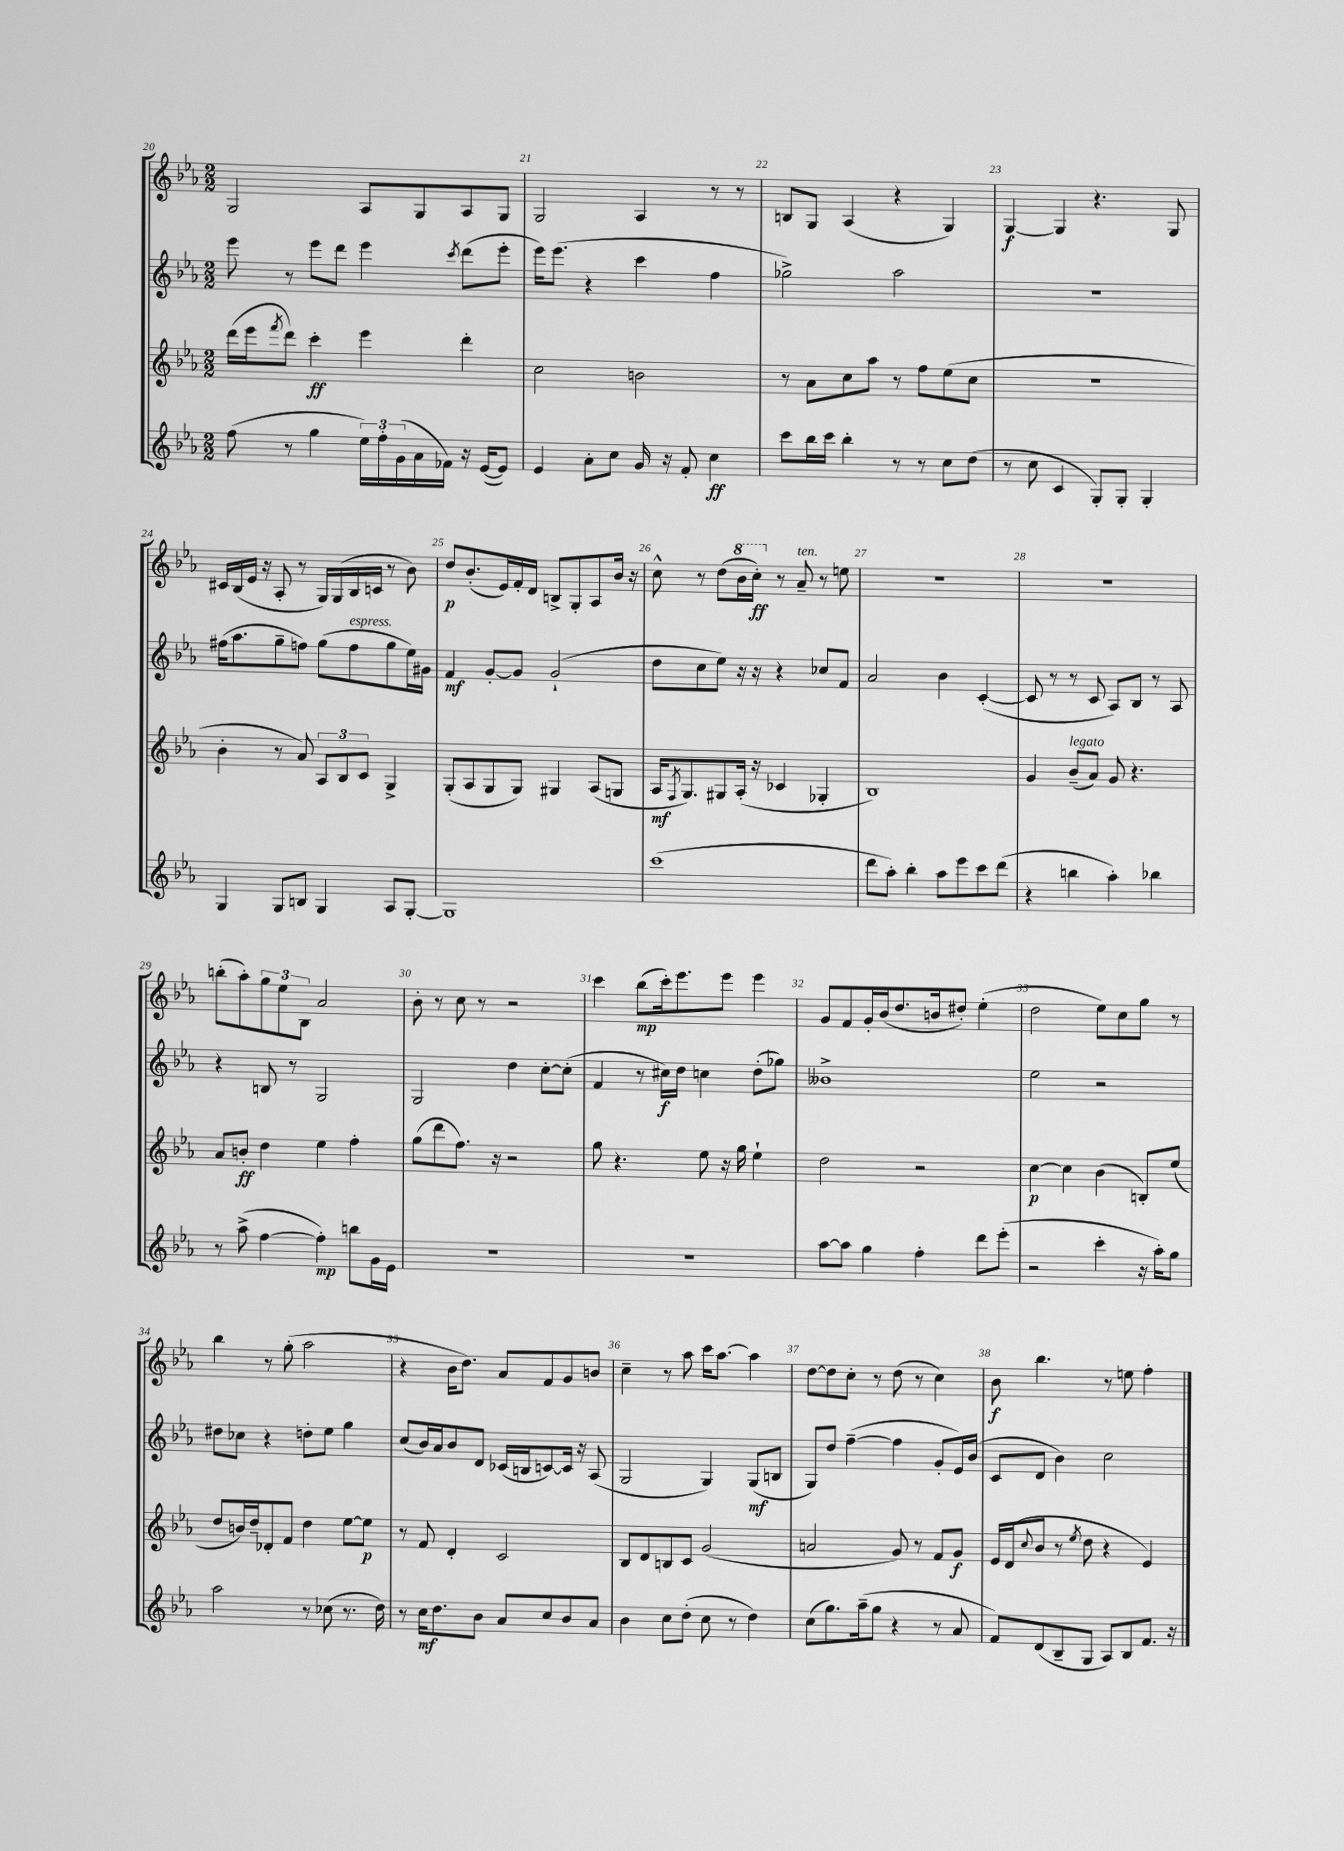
<<
\new StaffGroup <<
\new Staff = "s0" {
    \clef treble \key ees \major \numericTimeSignature \time 2/2
    g2 aes8 g8 aes8 g8 |
    g2 aes4 r8 r8 |
    b8 g8 aes4( r4 g4) |
    g4~\f g4 r4. g8 |
    cis'16 bes16( ees'16 r16 aes8-. r8 g16) g16( bes16 c'16 r8 bes'8) |
    d''8\p bes'8.-.( ees'16) f'16-. d'16 b8-> g8-. aes8 bes'16 r16 |
    c''8-^ r8 d''8( \ottava #1 bes''16 c'''16-.\ff) \ottava #0 r8 aes'8--^\markup { \italic "ten." } r8 e''8 |
    R1 |
    R1 |
    b''8-.( aes''8-.) \tuplet 3/2 { g''8 ees''8 bes8 } aes'2 |
    bes'8-. r8 c''8 r8 r2 |
    c'''4 bes''8\mp( c'''16-.) ees'''8. ees'''8 ees'''4 |
    g'8 f'8 g'16-. bes'16( d''8. b'16 dis''8-.) ees''4-.( |
    d''2 ees''8) c''8 g''8 r8 |
    bes''4 r8 g''8-.( aes''2 |
    r4 bes'16 d''8.) aes'8 f'8 g'8 b'8 |
    c''4-- r8 aes''8 c'''16 aes''8.~ aes''4 |
    d''8~ d''8 c''8-. r8 d''8( r8 c''4) |
    bes'8\f bes''4. r8 e''8 f''4-. \bar "|." |
}
\new Staff = "s1" {
    \clef treble \key ees \major \numericTimeSignature \time 2/2
    ees'''8 r8 ees'''8 d'''8 ees'''4 \acciaccatura { c'''8 } d'''8( ees'''8-. |
    ees'''16) ees'''8.( r4 c'''4 f''4 |
    ges''2->) aes''2 |
    R1 |
    fis''16( aes''8. g''8-- f''8) g''8( f''8^\markup { \italic "espress." } g''8 ees''16) gis'16 |
    f'4\mf g'8~-. g'8 g'2-!( |
    d''8 c''8 ees''8) r16 r16 r4 ces''8 f'8 |
    aes'2 bes'4 c'4~-.( |
    c'8 r8 r8 c'8 aes8) bes8 r8 aes8 |
    r4 b8 r8 g2 |
    g2 d''4 c''8~-. c''8-.( |
    f'4 r8 cis''16\f) d''16 c''4 d''8-.( ges''8) |
    beses'1-> |
    ees''2 r2 |
    dis''8 ces''8 r4 d''8-. ees''8 g''4 |
    c''8( bes'16) aes'16 bes'8 d'8 ces'16( b16 c'8~) c'16 r16 aes8( |
    g2 g4) g8\mf( b8 |
    g8) d''8 f''4~--( f''4 g'8-. ees'16) bes'16( |
    c'8 d'8 bes'4) c''2 \bar "|." |
}
\new Staff = "s2" {
    \clef treble \key ees \major \numericTimeSignature \time 2/2
    d'''16( ees'''16 \acciaccatura { f'''8 } d'''8) c'''4-.\ff ees'''4 d'''4-. |
    c''2 b'2 |
    r8 aes'8 c''8 aes''8 r8 f''8 ees''8( c''8 |
    r1 |
    bes'4-. r8 aes'8) \tuplet 3/2 { aes8 bes8 c'8 } g4-> |
    g8-.( aes8 g8 g8) gis4 aes8( g8 |
    aes16\mf \acciaccatura { f8 } g8.) gis8 aes16-.( r16 ces'4 ges4-. |
    bes1) |
    g'4 bes'8--^\markup { \italic "legato" }( aes'8) g'8 r4. |
    aes'8 b'8-.\ff d''4 ees''4 f''4-. |
    g''8( d'''8 f''8.) r16 r2 |
    g''8 r4. ees''8 r16 g''16 ees''4-! |
    d''2 r2 |
    c''4~\p c''4 bes'4( b8-.) ees''8( |
    d''8 b'16) d''16-- des'8-. f'8 d''4 ees''8~ ees''8\p |
    r8 f'8 d'4-. c'2 |
    bes8 d'8 b8 c'8 g'2( |
    a'2 g'8) r8 f'8 g'8\f |
    ees'16 d'16( \appoggiatura { c''8 } bes'8 r8 \acciaccatura { ees''8 } d''8 r4 ees'4) \bar "|." |
}
\new Staff = "s3" {
    \clef treble \key ees \major \numericTimeSignature \time 2/2
    f''8( r8 g''4 \tuplet 3/2 { ees''16) f''16-. g'16( } aes'16 fes'16) r16 ees'16~( ees'8) |
    ees'4 aes'8-. c''8 g'16 r16 f'8-. c''4\ff |
    c'''8 bes''16 c'''16 bes''4-. r8 r8 c''8 d''8( |
    r8 c''8 c'4 g8-.) g8-. g4-. |
    g4 g8 b8 g4 aes8 g8~-. |
    g1 |
    c'''1( |
    d'''8 aes''8-.) bes''4-. aes''8 ees'''8 c'''8 d'''8( |
    r4 b''4 aes''4-.) bes''4 |
    r8 aes''8->( f''4~ f''4-.\mp) b''8 g'16 ees'16 |
    R1 |
    R1 |
    aes''8~ aes''8 g''4 f''4-. d'''8 ees'''8-.( |
    r2 c'''4-. r16 aes''16-.) g''8 |
    aes''2 r8 ces''8( r8. d''16) |
    r8 c''16\mf d''8. bes'8 aes'8 c''8 bes'8 aes'8 |
    bes'4 c''8 d''8-.( c''8 r8 d''4) |
    c''8( g''8.) aes''16--( g''8 r4 r8 aes'8 |
    f'8) d'8( bes8-- g8 aes8) bes8 f'8. r16 \bar "|." |
}
>>
>>
\layout { \context { \Score currentBarNumber = #20 \override BarNumber.break-visibility = ##(#f #t #t) barNumberVisibility = #all-bar-numbers-visible } }
